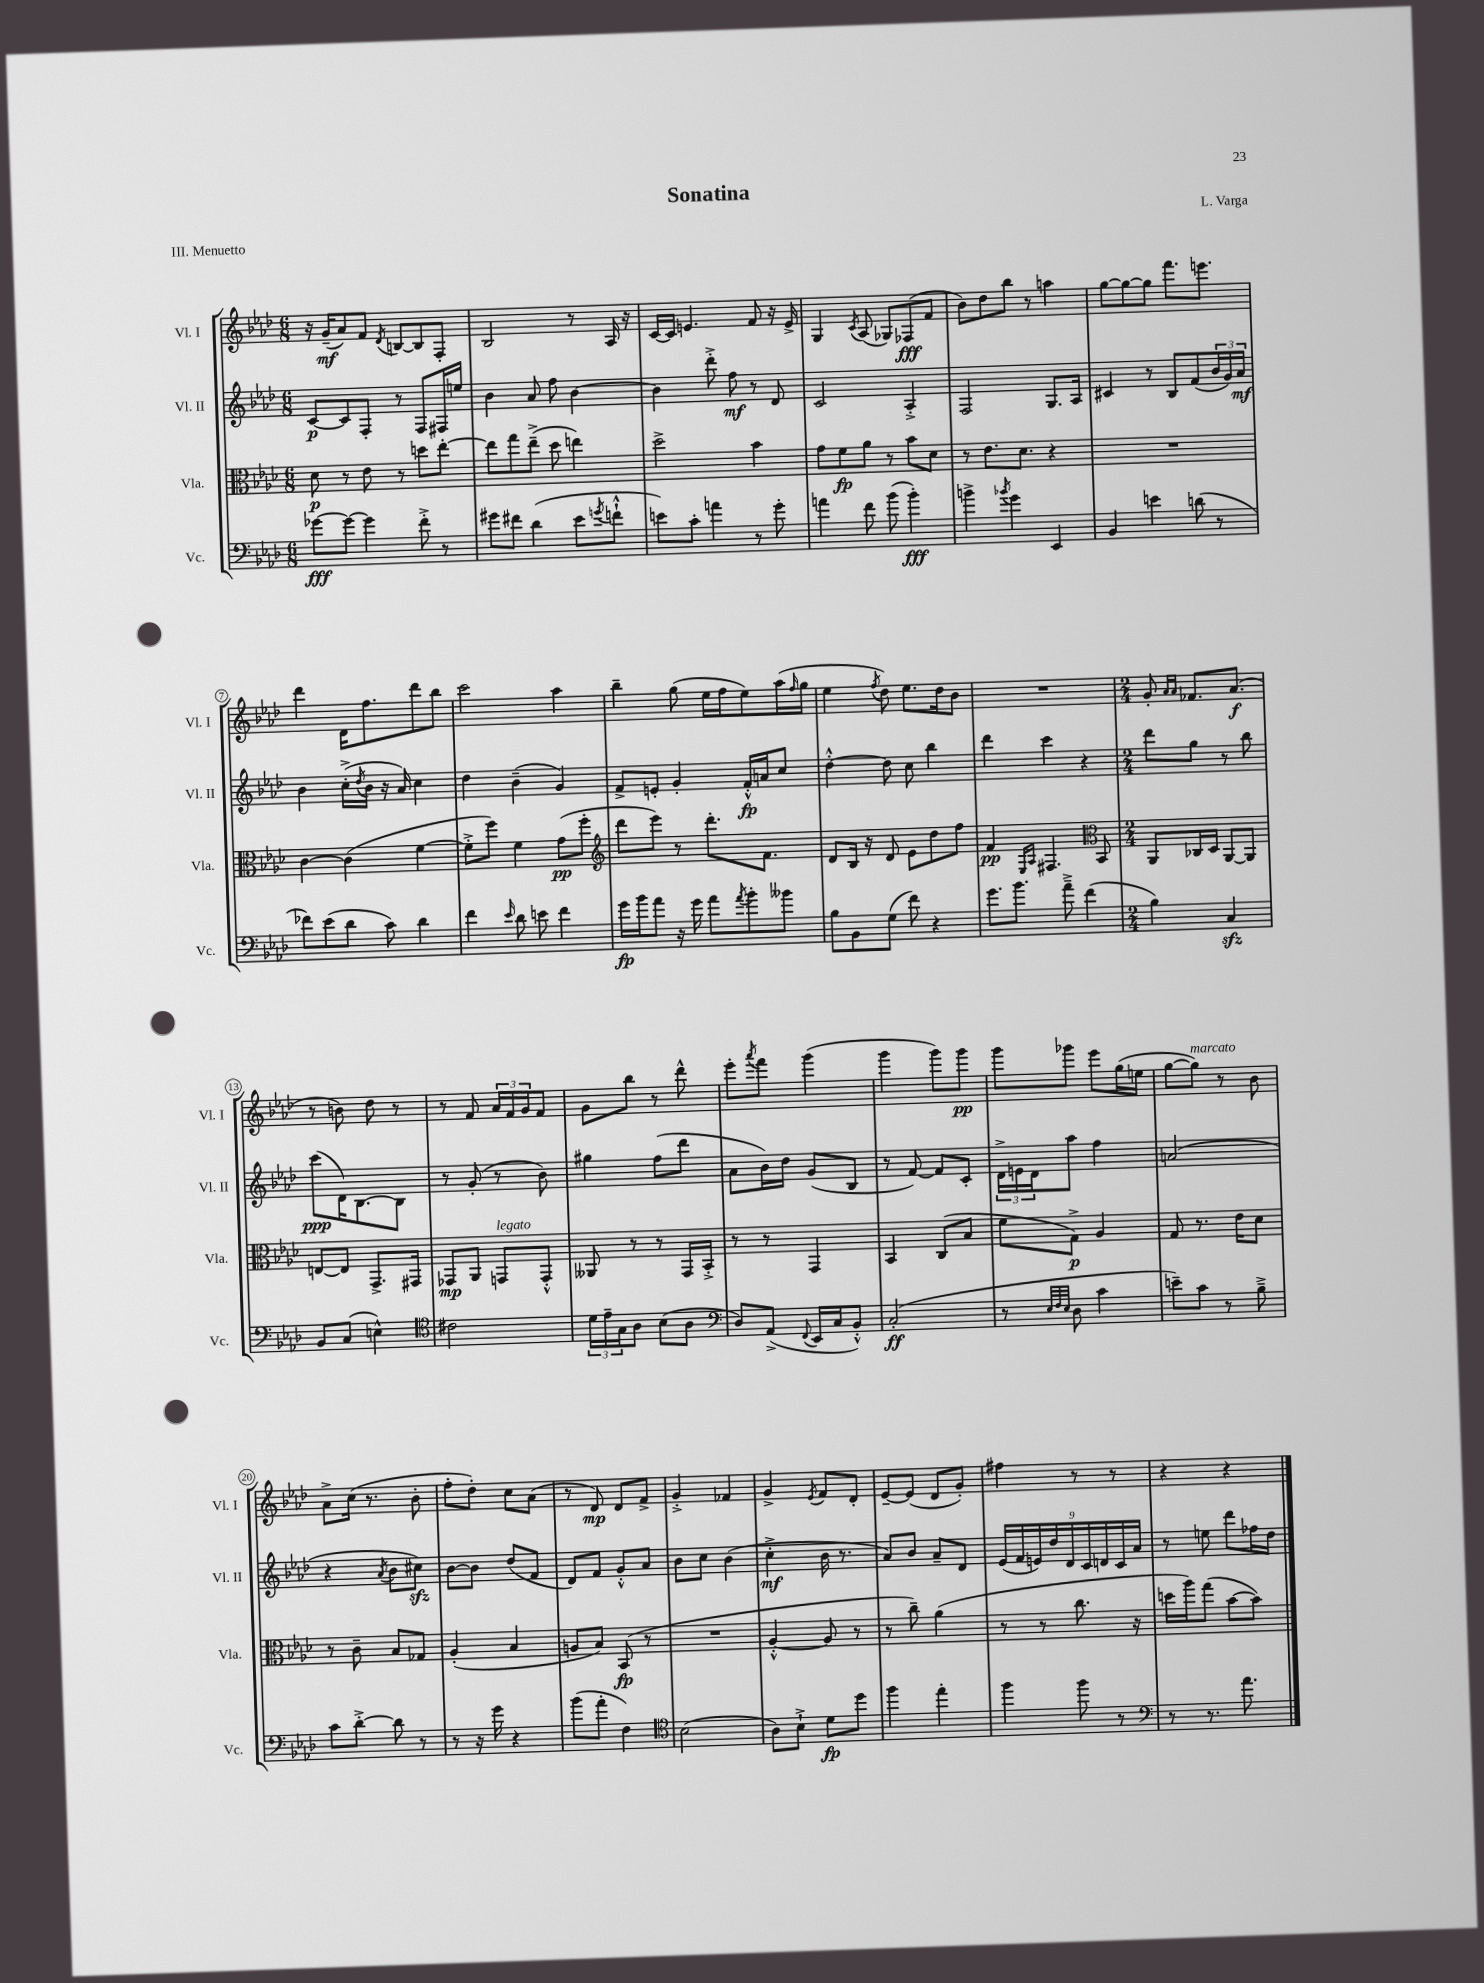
\header { title = "Sonatina" composer = "L. Varga" piece = "III. Menuetto" }
<<
\new StaffGroup <<
\new Staff = "s0" \with { instrumentName = "Vl. I" shortInstrumentName = "Vl. I" } {
    \clef treble \key aes \major \numericTimeSignature \time 6/8
    r16 g'16--\mf( aes'8) f'8 \acciaccatura { des'8 } b8~ b8 f8-. |
    bes2 r8 aes16 r16 |
    c'16~ c'16 e'4. f'8 r16 e'16-> |
    g4 \acciaccatura { c'8 } aes8( ges8) fes8\fff( f'8 |
    bes'8) des''8 bes''8 r8 a''4 |
    g''8~ g''8~ g''8 f'''8. e'''8. |
    des'''4 des'16 f''8. des'''8 bes''8 |
    c'''2 aes''4 |
    bes''4-- g''8( ees''16 f''16 ees''8) aes''16( \grace { f''16 } g''16 |
    ees''4 \acciaccatura { f''8 } des''8) ees''8. des''16 bes'8 |
    R2. |
    \numericTimeSignature \time 2/4 g'8-. \grace { aes'16 aes'16 } fes'8. aes'8.\f( |
    r8 b'8) des''8 r8 |
    r8 f'8 \tuplet 3/2 { aes'16 f'16 g'16 } f'8 |
    g'8 bes''8 r8 des'''8-^ |
    ees'''8-. \acciaccatura { aes'''8 } f'''8 g'''4( |
    g'''4 g'''8) g'''8\pp |
    g'''8 ges'''8 ees'''8 g''16( e''16 |
    g''8~ g''8^\markup { \italic "marcato" }) r8 bes'8 |
    aes'8-> c''16( r8. bes'8-. |
    f''8-. des''8-.) c''8 aes'8( |
    r8 des'8\mp) des'8 f'8-> |
    g'4-.-> fes'4 |
    g'4-> \acciaccatura { ees'8 } f'8 des'8-. |
    ees'8~-- ees'8( des'8 g'8-.) |
    fis''4 r8 r8 |
    r4 r4 \bar "|." |
}
\new Staff = "s1" \with { instrumentName = "Vl. II" shortInstrumentName = "Vl. II" } {
    \clef treble \key aes \major \numericTimeSignature \time 6/8
    c'8~\p c'8 f8-. r8 f8 fis16 e''16 |
    bes'4 aes'8 f''8 bes'4~ |
    bes'4 des'''8-.-> f''8\mf r8 des'8 |
    c'2 aes4-.-> |
    f2 g8. aes16 |
    cis'4 r8 bes8 f'8( \tuplet 3/2 { bes'16 g'16) aes'16\mf } |
    bes'4 c''16-.->( \acciaccatura { des''8 } bes'16 r16 aes'16) c''4 |
    des''4 bes'4--( g'4) |
    f'8-> e'8-. g'4-. f'16-.-^\fp a'16 c''8 |
    des''4~-.-^ des''8 c''8 bes''4 |
    des'''4 c'''4 r4 |
    \numericTimeSignature \time 2/4 des'''8 g''8 r8 bes''8 |
    c'''8\ppp( des'16) bes8.~ bes8 |
    r8 g'8-.( r8 bes'8) |
    gis''4 f''8( des'''8 |
    aes'8 bes'16) des''16 g'8( bes8 |
    r8 f'8~) f'8 c'8-. |
    \tuplet 3/2 { des'16-> e'16 des'16 } aes''8 f''4 |
    a'2( |
    r4 \acciaccatura { aes'8 } bes'8 cis''8\sfz) |
    bes'8~ bes'8 des''8( f'8 |
    des'8) f'8 g'8-.-^ aes'8 |
    bes'8 c''8 bes'4( |
    c''4-.->\mf bes'16 r8. |
    aes'8) bes'8 aes'8-- des'8 |
    \tuplet 9/8 { ees'16( f'16 e'16) des''16 des'16 c'16 d'16 c'16 aes'16 } |
    r8 e''8 des'''8 fes''16 des''16 \bar "|." |
}
\new Staff = "s2" \with { instrumentName = "Vla." shortInstrumentName = "Vla." } {
    \clef alto \key aes \major \numericTimeSignature \time 6/8
    des'8\p r8 ees'8 r8 d''8 ees''8~-. |
    ees''8 g''8 ees''8--->( des''8 e''4) |
    des''2-> bes'4 |
    g'8 f'8\fp aes'8 r8 bes'8 des'8 |
    r8 ees'8. des'8. r4 |
    R2. |
    c'4~ c'4( f'4~ |
    f'8-.-> f''8) f'4 g'8\pp( f''8-. |
    \clef treble des'''8 ees'''8) r8 des'''8.-. f'8. |
    des'8 bes16 r16 des'8 ees'8 des''8 f''8 |
    f'4\pp \grace { ees16 aes16 } fis4. \clef alto bes,8 |
    \numericTimeSignature \time 2/4 aes,8 ces16 des16 aes,8~ aes,8 |
    e8~ e8 g,8.-> gis,16 |
    ges,8\mp aes,8 g,8^\markup { \italic "legato" } g,8-.-^ |
    aeses,8 r8 r8 g,16 bes,16-.-> |
    r8 r8 g,4 |
    bes,4 c8( bes8 |
    f'8 g8->\p) aes4 |
    g8 r8. ees'16 des'8 |
    r8 c'8-- bes8 ges8 |
    aes4-.( bes4 |
    a8 bes8) bes,8\fp( r8 |
    R2 |
    aes4~-.-^ aes8 r8 |
    r8 c''8--) aes'4( |
    r8 r8 c''8. r16 |
    d''16 aes''16) g''8( bes'8~ bes'8) \bar "|." |
}
\new Staff = "s3" \with { instrumentName = "Vc." shortInstrumentName = "Vc." } {
    \clef bass \key aes \major \numericTimeSignature \time 6/8
    ges'8~\fff ges'8~ ges'4 f'8-.-> r8 |
    gis'8 fis'8 des'4( ees'8 \acciaccatura { g'8 } f'8-!-^ |
    e'8) c'8-. a'4 r8 g'8-. |
    a'4 f'8 bes'8( bes'4-.\fff) |
    b'4-> \acciaccatura { bes'8 } g'4 ees,4 |
    bes,4 e'4 d'8( r8 |
    fes'8) ees'8( des'8 c'8) des'4 |
    f'4 \grace { ees'16 } des'8 e'8 f'4 |
    g'16\fp bes'16 aes'8 r16 g'16 aes'8 \acciaccatura { aes'8 } bes'8-. beses'8 |
    bes8 bes,8 g8( f'8) r4 |
    g'8. bes'8. aes'8---> f'4( |
    \numericTimeSignature \time 2/4 bes4) c4\sfz |
    bes,8 c8( e4-^) |
    \clef tenor cis'2 |
    \tuplet 3/2 { des'16 ees'16-- g16 } aes8 bes8( aes8 |
    \clef bass des8) aes,8->( \appoggiatura { f,8 } ees,16 c16 bes,8-.-^) |
    c2-.\ff( |
    r8 \grace { ees32 f32 ees32 } des8 c'4 |
    e'8--) c'8 r8 bes8---> |
    c'8 des'8~-.-> des'8 r8 |
    r8 r16 g'16 r4 |
    bes'8( aes'8-. f4) |
    \clef tenor bes2( |
    aes8) bes8-!-> des'8\fp des''8 |
    f''4 ees''4-. |
    f''4 f''8 r8 |
    \clef bass r8 r8. aes'8. \bar "|." |
}
>>
>>
\layout { \context { \Score \override BarNumber.stencil = #(make-stencil-circler 0.1 0.3 ly:text-interface::print) } }
